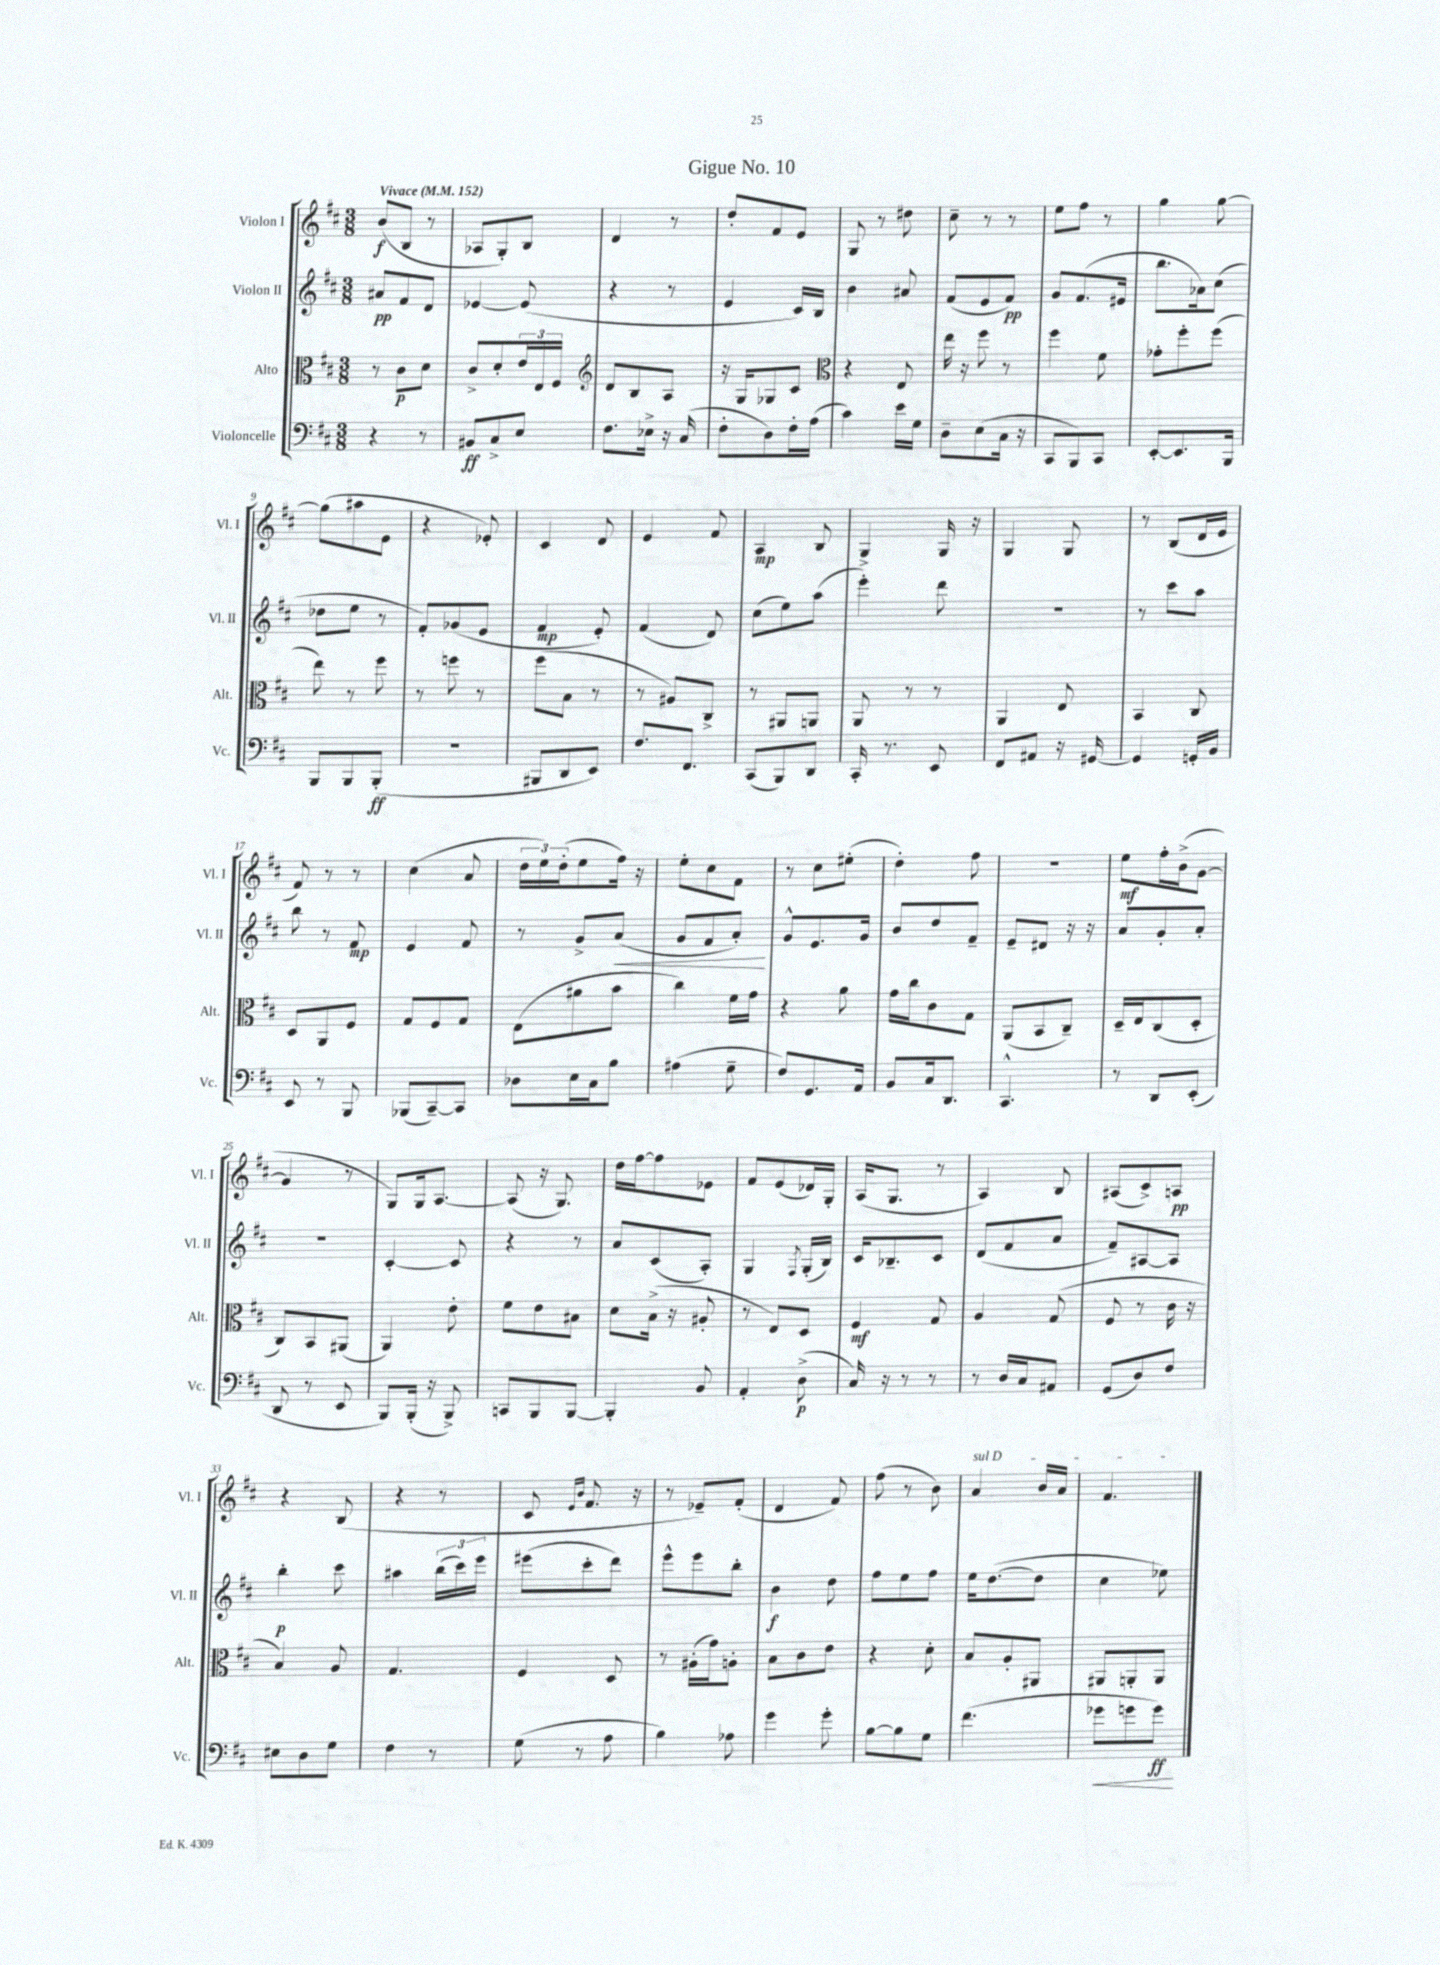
\header { title = "Gigue No. 10" }
<<
\new StaffGroup <<
\new Staff = "s0" \with { instrumentName = "Violon I" shortInstrumentName = "Vl. I" } {
    \clef treble \key d \major \numericTimeSignature \time 3/8 \tempo "Vivace" 4 = 152
    b'8\f( b8 r8 |
    aes8 g8-.) b8 |
    d'4 r8 |
    d''8-. fis'8 e'8 |
    g8 r8 dis''8 |
    cis''8-- r8 r8 |
    e''8 fis''8 r8 |
    g''4 g''8~ |
    g''8( ais''8 e'8 |
    r4 ees'8-.) |
    cis'4 d'8 |
    e'4 fis'8 |
    a4\mp b8 |
    g4-> g16 r16 |
    g4 g8 |
    r8 b8( d'16 e'16 |
    fis'8) r8 r8 |
    cis''4( a'8 |
    \tuplet 3/2 { d''16 e''16) d''16-.( } e''8 fis''16) r16 |
    e''8-. cis''8 fis'8 |
    r8 cis''8 eis''8-.( |
    d''4-.) fis''8 |
    r4. |
    e''8\mf fis''16-. b'16->( g'8~ |
    g'4 r8 |
    g8) g16 a8.~ |
    a8( r16 g8.) |
    d''16 fis''16~ fis''8 ees'8 |
    fis'8 e'8( des'16) g16-. |
    a16( g8. r8 |
    a4) b8 |
    ais8( cis'8->) a8\pp |
    r4 b8( |
    r4 r8 |
    cis'8 \grace { e'16 b'16 } fis'8. r16 |
    r8 ees'8--) fis'8-.( |
    d'4 fis'8) |
    fis''8( r8 b'8) |
    \once \override TextSpanner.bound-details.left.text = \markup { \italic "sul D" } a'4\startTextSpan b'16 a'16 |
    fis'4.\stopTextSpan \bar "|." |
}
\new Staff = "s1" \with { instrumentName = "Violon II" shortInstrumentName = "Vl. II" } {
    \clef treble \key d \major \numericTimeSignature \time 3/8
    ais'8\pp fis'8 d'8 |
    ees'4~ ees'8( |
    r4 r8 |
    e'4 cis'16) b16 |
    b'4 ais'8 |
    fis'8( e'8 fis'8\pp) |
    g'8 fis'8.( eis'16 |
    b''8. aes'16) cis''8( |
    des''8 e''8 r8 |
    fis'8-.) ges'8( e'8 |
    fis'4\mp e'8-.) |
    fis'4( d'8) |
    cis''8( e''8) a''8( |
    e'''4-.) d'''8 |
    R4. |
    r8 cis'''8 a''8 |
    b''8 r8 fis'8\mp |
    e'4 fis'8 |
    r8 g'8-> a'8\<( |
    g'8 fis'8 a'8-.\!) |
    g'8-^ e'8. g'16 |
    b'8 d''8 fis'8-- |
    e'8-- dis'8 r16 r16 |
    a'8 g'8-. a'8-. |
    R4. |
    cis'4~-. cis'8 |
    r4 r8 |
    a'8 cis'8( a8-.) |
    g4 \acciaccatura { fis8 } g16-.( b16) |
    cis'16 bes8.-- cis'8 |
    d'8( fis'8 a'8 |
    fis'8--) ais8~ ais8 |
    b''4-.\p cis'''8 |
    ais''4 \tuplet 3/2 { b''16( cis'''16) e'''16 } |
    eis'''8( cis'''8-. d'''8) |
    e'''8-^ e'''8 b''8-. |
    b'4\f d''8 |
    fis''8 e''8 fis''8 |
    e''16 d''8.~( d''8 |
    cis''4 ees''8) \bar "|." |
}
\new Staff = "s2" \with { instrumentName = "Alto" shortInstrumentName = "Alt." } {
    \clef alto \key d \major \numericTimeSignature \time 3/8
    r8 cis'8\p d'8 |
    cis'8-> d'8-. \tuplet 3/2 { e'16 e16 fis16 } |
    \clef treble d'8 b8 a8 |
    r16 g16 ges8 cis'8 |
    \clef alto r4 e8 |
    e''16 r16 fis''8 r8 |
    fis''4 fis'8 |
    ges'8-. fis''8-. fis''8( |
    e''8) r8 fis''8 |
    r8 f''8 r8 |
    fis''8( b8 r8 |
    r8 ais8) cis8-> |
    r8 ais,8 a,8 |
    a,8 r8 r8 |
    a,4 e8 |
    b,4 cis8 |
    d8 a,8 fis8 |
    g8 fis8 g8 |
    e8( ais'8 b'8 |
    cis''4) fis'16 g'16 |
    r4 a'8 |
    g'16 cis''16 cis'8 g8 |
    a,8( b,8 cis8--) |
    d16-- e16 cis8( d8-. |
    cis8) b,8 ais,8( |
    a,4) e'8-. |
    fis'8 e'8 bis8 |
    d'8 b16->( r16 ais8-. |
    r8 e8) d8 |
    fis4\mf g8 |
    a4 g8( |
    fis8 r8 cis'16 r16 |
    b4) a8 |
    g4. |
    fis4 d8 |
    r8 ais16-.( g'16) a8-. |
    b8 cis'8 e'8 |
    r4 d'8-. |
    b8 a8-. ais,8 |
    ais,8 a,8-. a,8 \bar "|." |
}
\new Staff = "s3" \with { instrumentName = "Violoncelle" shortInstrumentName = "Vc." } {
    \clef bass \key d \major \numericTimeSignature \time 3/8
    r4 r8 |
    bis,8\ff cis8-> e8 |
    fis8. ees16-> r16 cis16( |
    fis8-. d8) fis16-. a16( |
    cis'4) e'16 g16 |
    d8-- e8( cis16 r16 |
    cis,8 b,,8) cis,8 |
    e,8~-. e,8. b,,16 |
    b,,8 b,,8 b,,8-.\ff( |
    R4. |
    bis,,8 d,8 e,8) |
    fis8. fis,8. |
    cis,8( b,,8) d,8 |
    cis,16-. r8. e,8 |
    fis,8 ais,8 r16 gis,16~ |
    gis,4 g,16-. b,16 |
    e,8 r8 b,,8 |
    bes,,8( cis,8~--) cis,8 |
    des8 e16 cis16 b8 |
    ais4( g8-- |
    fis8) g,8. a,16 |
    b,8 cis16 d,8. |
    cis,4.-^ |
    r8 d,8 e,8-.( |
    d,8 r8 e,8 |
    b,,8) b,,16-.( r16 b,,8->) |
    c,8 b,,8 b,,8~ |
    b,,4-. b,8 |
    a,4-. d8->\p( |
    cis16) r16 r8 r8 |
    r8 d16 cis16 ais,8 |
    g,8( d8) fis8 |
    eis8 d8 g8 |
    fis4 r8 |
    g8( r8 a8 |
    b4) aes8 |
    g'4 g'8-. |
    b8~ b8 g8 |
    fis'4.( |
    ges'8\< g'8 g'8\ff\!) \bar "|." |
}
>>
>>
